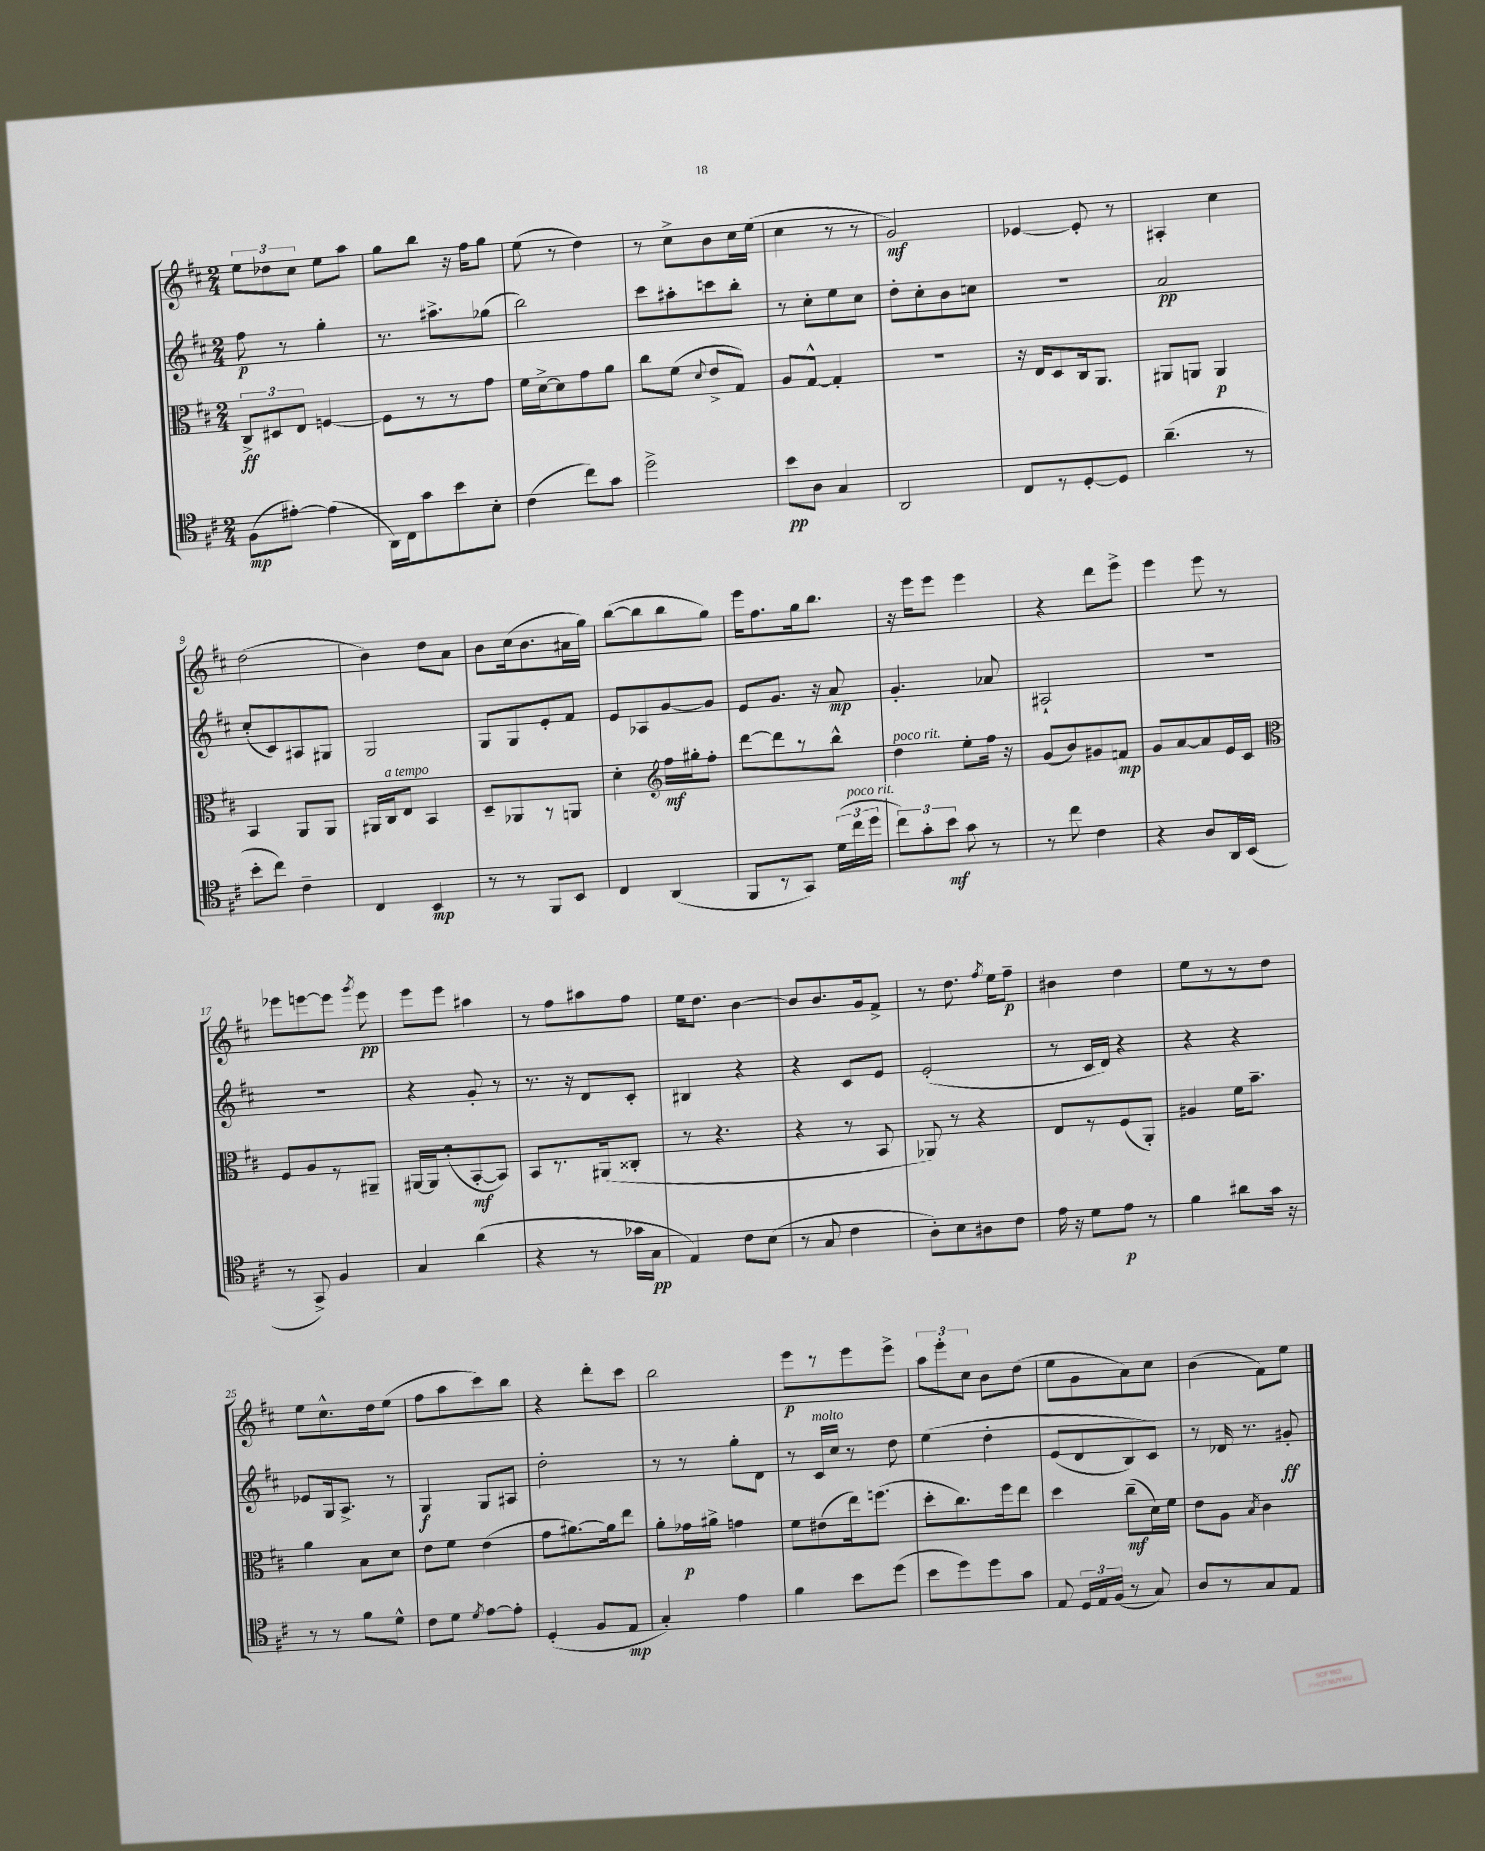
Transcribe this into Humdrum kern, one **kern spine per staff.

**kern	**kern	**kern	**kern
*staff4	*staff3	*staff2	*staff1
*clefC4	*clefC3	*clefG2	*clefG2
*k[f#c#]	*k[f#c#]	*k[f#c#]	*k[f#c#]
*M2/4	*M2/4	*M2/4	*M2/4
(8F#\L	12C#^/L	8ff#\	12ee\L
.	12D#/	.	12dd-\
[8e#'\J)	.	8r	.
.	12E/J	.	12cc#\J
(4e#\]	[4F/	4gg'\	8ee\L
.	.	.	8aa\J
=	=	=	=
16AA\LL)	8F\]L	8.r	8gg\L
16C#\J	.	.	.
8g\	8r	.	8bb\J
.	.	8.aa#^\L	.
8b\	8r	.	16r
.	.	.	16ff#\LK
8B'\J	8g\J	(8gg-\J	8gg\J
=	=	=	=
(4c#\	16f#\LL	2bb\)	(8ee\
.	[16d^\J	.	.
.	8d\]	.	8r
8cc#\L)	8g\	.	4dd\)
8g\J	8a\J	.	.
=	=	=	=
2dd^\	8cc#\L	8ccc#\L	8r
.	(8f#\J	8aa#'\	8cc#^\L
.	8qqd/	.	.
.	8e^/L	8ccc\	8b\
.	8G/J)	8bb'\J	16cc#\L
.	.	.	(16ee\JJ
=	=	=	=
8b\L	8A/L	8r	4cc#\
8A\J	[8G^^/J	8cc#'\L	.
4G/	4G'/]	8ee\	8r
.	.	8cc#\J	8r
=	=	=	=
2AA/	2r	8dd'\L	2g/)
.	.	8cc#'\	.
.	.	8b\	.
.	.	8cc\J	.
=	=	=	=
8C#/L	16r	2r	[4e-/
.	16E/LK	.	.
8r	8D/	.	.
[8D'/	16C#/k	.	8e-'/]
.	8.AA/J	.	.
8D/]J	.	.	8r
=	=	=	=
(4.a~\	8AA#/L	2a/	4A#'/
.	8AA/J	.	.
.	4AA/	.	4cc#\
8r	.	.	.
=	=	=	=
8b'\L	4BB/	(8cc#'/L	(2dd\
8cc#\J)	.	8c#/)	.
4c#~\	8AA/L	8A#/	.
.	8AA/J	8G#/J	.
=	=	=	=
4C#/	16AA#/LL	2G/	4b\)
.	16C#/J	.	.
.	8E/J	.	.
4BB/	4BB/	.	8dd\L
.	.	.	8a\J
=	=	=	=
8r	8D~/L	8G/L	8b\L
8r	8AA-/	8G/	(16cc#\k
.	.	.	8.b\
8FF#/L	8r	8e'/	.
8BB/J	8AA/J	8f#/J	16a#\L
.	.	.	16gg\JJ)
=	=	=	=
4C#/	4d'\	8e/L	([8bb\L
.	.	8A-/	8bb\]
*	*clefG2	*	*
(4AA/	16ff#\LL	[8g/	8bb\
.	16gg#'\J	.	.
.	8ff#'\J	8g/]J	8gg\J)
=	=	=	=
8FF#/L	[8ddd\L	8e/L	16eee\LK
.	.	.	8.ff#\
8r	8ddd\]	8.g/J	.
8GG/J)	8r	.	16gg\k
.	.	16r	8.bb\J
(24d\LL	8bb^^\J	8a/	.
24cc#\	.	.	.
24dd\JJ	.	.	.
=	=	=	=
12cc#\L)	4dd\	4.g'/	16r
.	.	.	16eee\LK
12g'\	.	.	.
.	.	.	8eee\J
12b\J	.	.	.
8g\	8ee'\L	.	4eee\
8r	16ff#\Jk	8a-/	.
.	16r	.	.
=	=	=	=
8r	(8g/L	2A#`/	4r
8cc#\	8b/)	.	.
4c#\	8g#/	.	8ddd\L
.	8f/J	.	8eee^\J
=	=	=	=
4r	8g/L	2r	4eee\
.	[8a/	.	.
8A/L	8a/]	.	8eee\
16AA/L	16e/L	.	8r
(16BB/JJ	16c#/JJ	.	.
=	=	=	=
*	*clefC3	*	*
8r	8F#/L	2r	8eee-\L
8GG^/)	8A/	.	[8eee\
4F#/	8r	.	8eee\]J
.	.	.	8qggg/
.	8AA#~/J	.	8eee\
=	=	=	=
4G/	[16AA#/LL	4r	8eee\L
.	16AA#/]J	.	.
.	(8d'/	.	8eee\J
(4a\	[8BB'/	8g'/	4aa#\
.	8BB/]J)	8r	.
=	=	=	=
4r	8BB/L	8.r	8r
.	8.r	.	8ff#\L
.	.	16r	.
8r	.	8d/L	8aa#\
.	(16AA#/k	.	.
16g-\LL	8C##'/J	8c#'/J	8ff#\J
16G\JJ	.	.	.
=	=	=	=
4E/)	8r	4B#/	16ee\LK
.	.	.	8.dd\J
.	4.r	.	.
8c#\L	.	4r	[4b\
(8B\J	.	.	.
=	=	=	=
8r	4r	4r	8b/]L
8G/	.	.	8.b/
4c#\	8r	8c#/L	.
.	.	.	16g/k
.	8BB/	8e/J	8f#^/J
=	=	=	=
8A'\L)	8AA-/)	(2e'/	8r
8B\	8r	.	8.dd\
8A#\	4r	.	.
.	.	.	8qff#/
.	.	.	16ee\LK
8c#\J	.	.	8ff#~\J
=	=	=	=
16e\	8E/L	8r	4b#\
16r	.	.	.
8d\L	8r	16c#/LL	.
.	.	16d/JJ)	.
8e\J	(8F#/	4r	4dd\
8r	8AA'/J)	.	.
=	=	=	=
4f#\	4A#/	4r	8ee\L
.	.	.	8r
8a#\L	16f#\LK	4r	8r
.	8.b~\J	.	.
16g\Jk	.	.	8dd\J
16r	.	.	.
=	=	=	=
8r	4a\	8e-/L	8ee\L
8r	.	16G/k	8.cc#^^\
.	.	8.A^/J	.
8f#\L	8B\L	.	.
.	.	.	16dd\k
8d^^\J	8d\J	8r	(8ee\J
=	=	=	=
8c#\L	8e\L	4G/	8ff#\L
8d\J	8f#\J	.	8aa\
8qd/	.	.	.
[8e\L	(4e\	8G/L	8ccc#\)
8e'\]J	.	8A#/J	8bb\J
=	=	=	=
(4D'/	8g\L	2dd'\	4r
.	[8.a#\)	.	.
8F#/L	.	.	8ddd'\L
.	16a#\]k	.	.
8E/J	8ee\J	.	8ccc#\J
=	=	=	=
4G'/)	8a'\L	8r	2bb\
.	16g-\L	8r	.
.	16a#^\JJ	.	.
4e\	4g\	8gg'\L	.
.	.	8d\J	.
=	=	=	=
4f#\	8f#\L	8r	8eee\L
.	(8e#\	16c#/LL	8r
.	.	16cc#/JJ	.
8b\L	16ee\k)	8r	8eee\
.	(8.ff\J	.	.
(8dd\J	.	8dd\	8eee^\J
=	=	=	=
8b\L	8dd'\L	&(4ee\	12aa\L
.	.	.	12eee'\
8dd\)	8.cc#\)	.	.
.	.	.	12cc#\J
8dd\	.	4dd'\	8b\L
.	16ff#\k	.	.
8g\J	8ee\J	.	(8dd\J
=	=	=	=
8E/	4dd\	(8e/L	8ee\L
24D/LL	.	8d/	8g\
24E/	.	.	.
(24F#/JJ	.	.	.
8r	(8cc#~\L	8B/)	8a\)
8G/)	16d\L)	8c#/J&)	8cc#\J
.	16f#\JJ	.	.
=	=	=	=
8A/L	8e\L	8r	(4b\
8r	8A\J	16d-/	.
.	.	8.r	.
.	8qB/	.	.
8G/	4c#\	.	8f#\L)
8E/J	.	8g#'/	8ee\J
==	==	==	==
*-	*-	*-	*-
